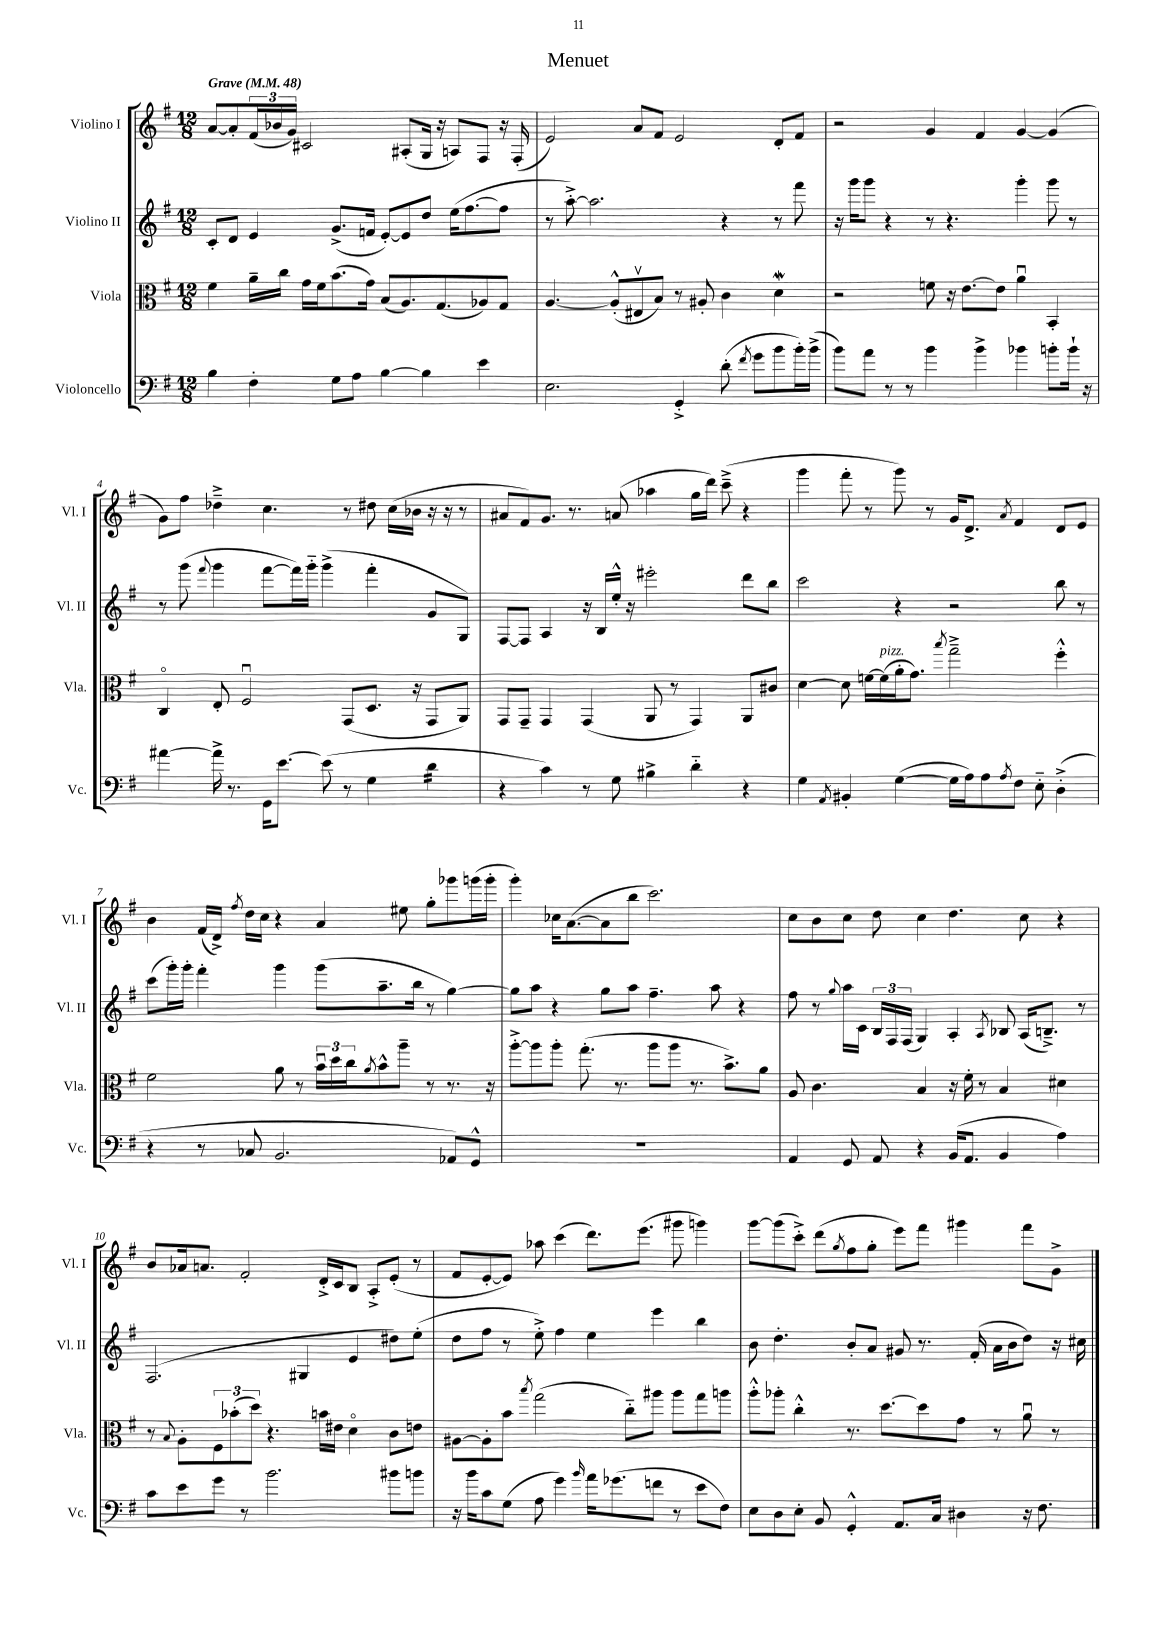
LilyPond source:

\header { title = "Menuet" }
<<
\new StaffGroup <<
\new Staff = "s0" \with { instrumentName = "Violino I" shortInstrumentName = "Vl. I" } {
    \clef treble \key g \major \numericTimeSignature \time 12/8 \tempo "Grave" 4 = 48
    a'8~ a'8-. \tuplet 3/2 { fis'16( bes'16 g'16) } cis'2 ais8-.( g16 r16 a8) fis8 r16 fis16-.( |
    e'2) a'8 fis'8 e'2 d'8-. fis'8 |
    r2 g'4 fis'4 g'4~ g'4( |
    g'8) fis''8 des''4---> c''4. r8 dis''8 c''16( bes'16 r16 r16 r8 |
    ais'8 fis'8) g'8. r8. a'8( aes''4 g''16 d'''16) c'''8--->( r4 |
    g'''4 fis'''8-. r8 g'''8) r8 g'16 d'8.-> \acciaccatura { a'8 } fis'4 d'8 e'8 |
    b'4 fis'16( d'16->) \acciaccatura { fis''8 } d''16 c''16 r4 a'4 eis''8 g''8-. ges'''8 g'''16( g'''16-. |
    g'''4-.) ces''16 a'8.~( a'8 b''8 c'''2.) |
    c''8 b'8 c''8 d''8 c''4 d''4. c''8 r4 |
    b'8 aes'16 a'8. fis'2-. d'16-.-> c'16 b8 a8-.-> e'8-.( r8 |
    fis'8 e'8~-. e'8) aes''8 c'''4( d'''8.) e'''8.( gis'''8 g'''4) |
    g'''8~ g'''8( c'''8-.->) d'''8( \acciaccatura { g''8 } fis''8 g''8-. e'''8) fis'''8 gis'''4 fis'''8 g'8-> \bar "|." |
}
\new Staff = "s1" \with { instrumentName = "Violino II" shortInstrumentName = "Vl. II" } {
    \clef treble \key g \major \numericTimeSignature \time 12/8
    c'8-. d'8 e'4 g'8.->( f'16 e'8~-.) e'8 d''8 e''16( fis''8.~ fis''8 |
    r8 a''8~-.->) a''2. r4 r8 fis'''8 |
    r16 g'''16 g'''8 r4 r8 r4. g'''4-. g'''8 r8 |
    r8 g'''8( \appoggiatura { fis'''8 } g'''4 fis'''8~ fis'''16) g'''16-_ g'''4->( fis'''4-. g'8 g8) |
    fis8~ fis8 a4 r16 b16 e''16-.-^ r16 eis'''2-. d'''8 b''8 |
    c'''2 r4 r2 b''8 r8 |
    c'''8( g'''16-.) g'''16-. fis'''4-. g'''4 g'''8( a''8.-- b''16 r8 g''4~) |
    g''8 a''8 r4 g''8 a''8 fis''4.-- a''8 r4 |
    fis''8 r8 \appoggiatura { g''8 } a''16 c'16 \tuplet 3/2 { b16 fis16 fis16( } g4) a4-. \acciaccatura { a8 } bes8 a16( b8.--->) r8 |
    fis2.( gis4 e'4 dis''8) e''8-.( |
    d''8 fis''8 r8 e''8-.->) fis''4 e''4 e'''4 b''4 |
    b'8 d''4.-. b'8-. a'8 gis'8 r8. fis'16-.( a'16 b'16 d''8) r16 cis''16 \bar "|." |
}
\new Staff = "s2" \with { instrumentName = "Viola" shortInstrumentName = "Vla." } {
    \clef alto \key g \major \numericTimeSignature \time 12/8
    fis'4 a'16-- c''16 g'16 fis'16 b'8.( g'16) b8( a8.) g8.( aes8) g8 |
    a4.~ a8-.-^( eis8\upbow b8) r8 ais8-. c'4 d'4\mordent |
    r2 f'8 r16 e'8.~ e'8 a'4\downbow b,4-. |
    c4\flageolet e8-. fis2\downbow g,8( d8. r16 g,8 a,8) |
    g,8 g,8-- g,4 g,4( a,8 r8 g,4) a,8 cis'8 |
    d'4~ d'8 f'16~ f'16^\markup { \italic "pizz." }( a'16-. g'8.) \acciaccatura { b''8 } g''2---> fis''4-.-^ |
    fis'2 a'8 r8 \tuplet 3/2 { b'16\downbow d''16 c''16 } \acciaccatura { a'8 } b'8-^ a''8-- r8 r8. r16 |
    a''8~-.-> a''8 a''8-. g''8.-.( r8. a''8 a''8 r8. b'8.->) a'8 |
    a8 c'4. b4 r16 fis'16-. r8 b4 dis'4 |
    r8 \appoggiatura { b8 } a8-. \tuplet 3/2 { fis8 bes'8-.( d''8) } r4. b'16 eis'16 d'4\flageolet c'8 e'8 |
    ais8~ ais8-. b'8 \acciaccatura { b''8 } g''2( c''8-_) ais''8 ais''8 g''8 a''8 |
    a''8-.-^ aes''8-. c''4-.-^ r8. d''8.~ d''8 g'8 r8 a'8\downbow r8 \bar "|." |
}
\new Staff = "s3" \with { instrumentName = "Violoncello" shortInstrumentName = "Vc." } {
    \clef bass \key g \major \numericTimeSignature \time 12/8
    b4 fis4-. g8 a8 b4~ b4 e'4 |
    e2. g,4-.-> d'8-.( \acciaccatura { fis'8 } g'8 b'8 b'16-.) b'16->( |
    b'8) a'8 r8 r8 b'4 b'4-> bes'4 b'8-. b'16-! r16 |
    ais'4~ ais'16-> r8. g,16 e'8.~ e'8( r8 g4 d'4:16 |
    r4 c'4) r8 g8 bis4-> d'4-_ r4 |
    g4 \acciaccatura { a,8 } bis,4-. g4~( g16 a16) a8 \acciaccatura { a8 } fis8 e8-_ d4-.->( |
    r4 r8 ces8 b,2. aes,8) g,8-^ |
    R1. |
    a,4 g,8 a,8 r4 b,16( a,8. b,4 a4) |
    c'8 e'8 g'8 r8 b'2. bis'8 b'8 |
    r16 b'16 c'8 g8( a8 g'4) \grace { b'16 } a'16 ges'8.( f'8 r8 e'8 fis8) |
    e8 d8 e8-. b,8 g,4-.-^ a,8. c16 dis4 r16 fis8. \bar "|." |
}
>>
>>
